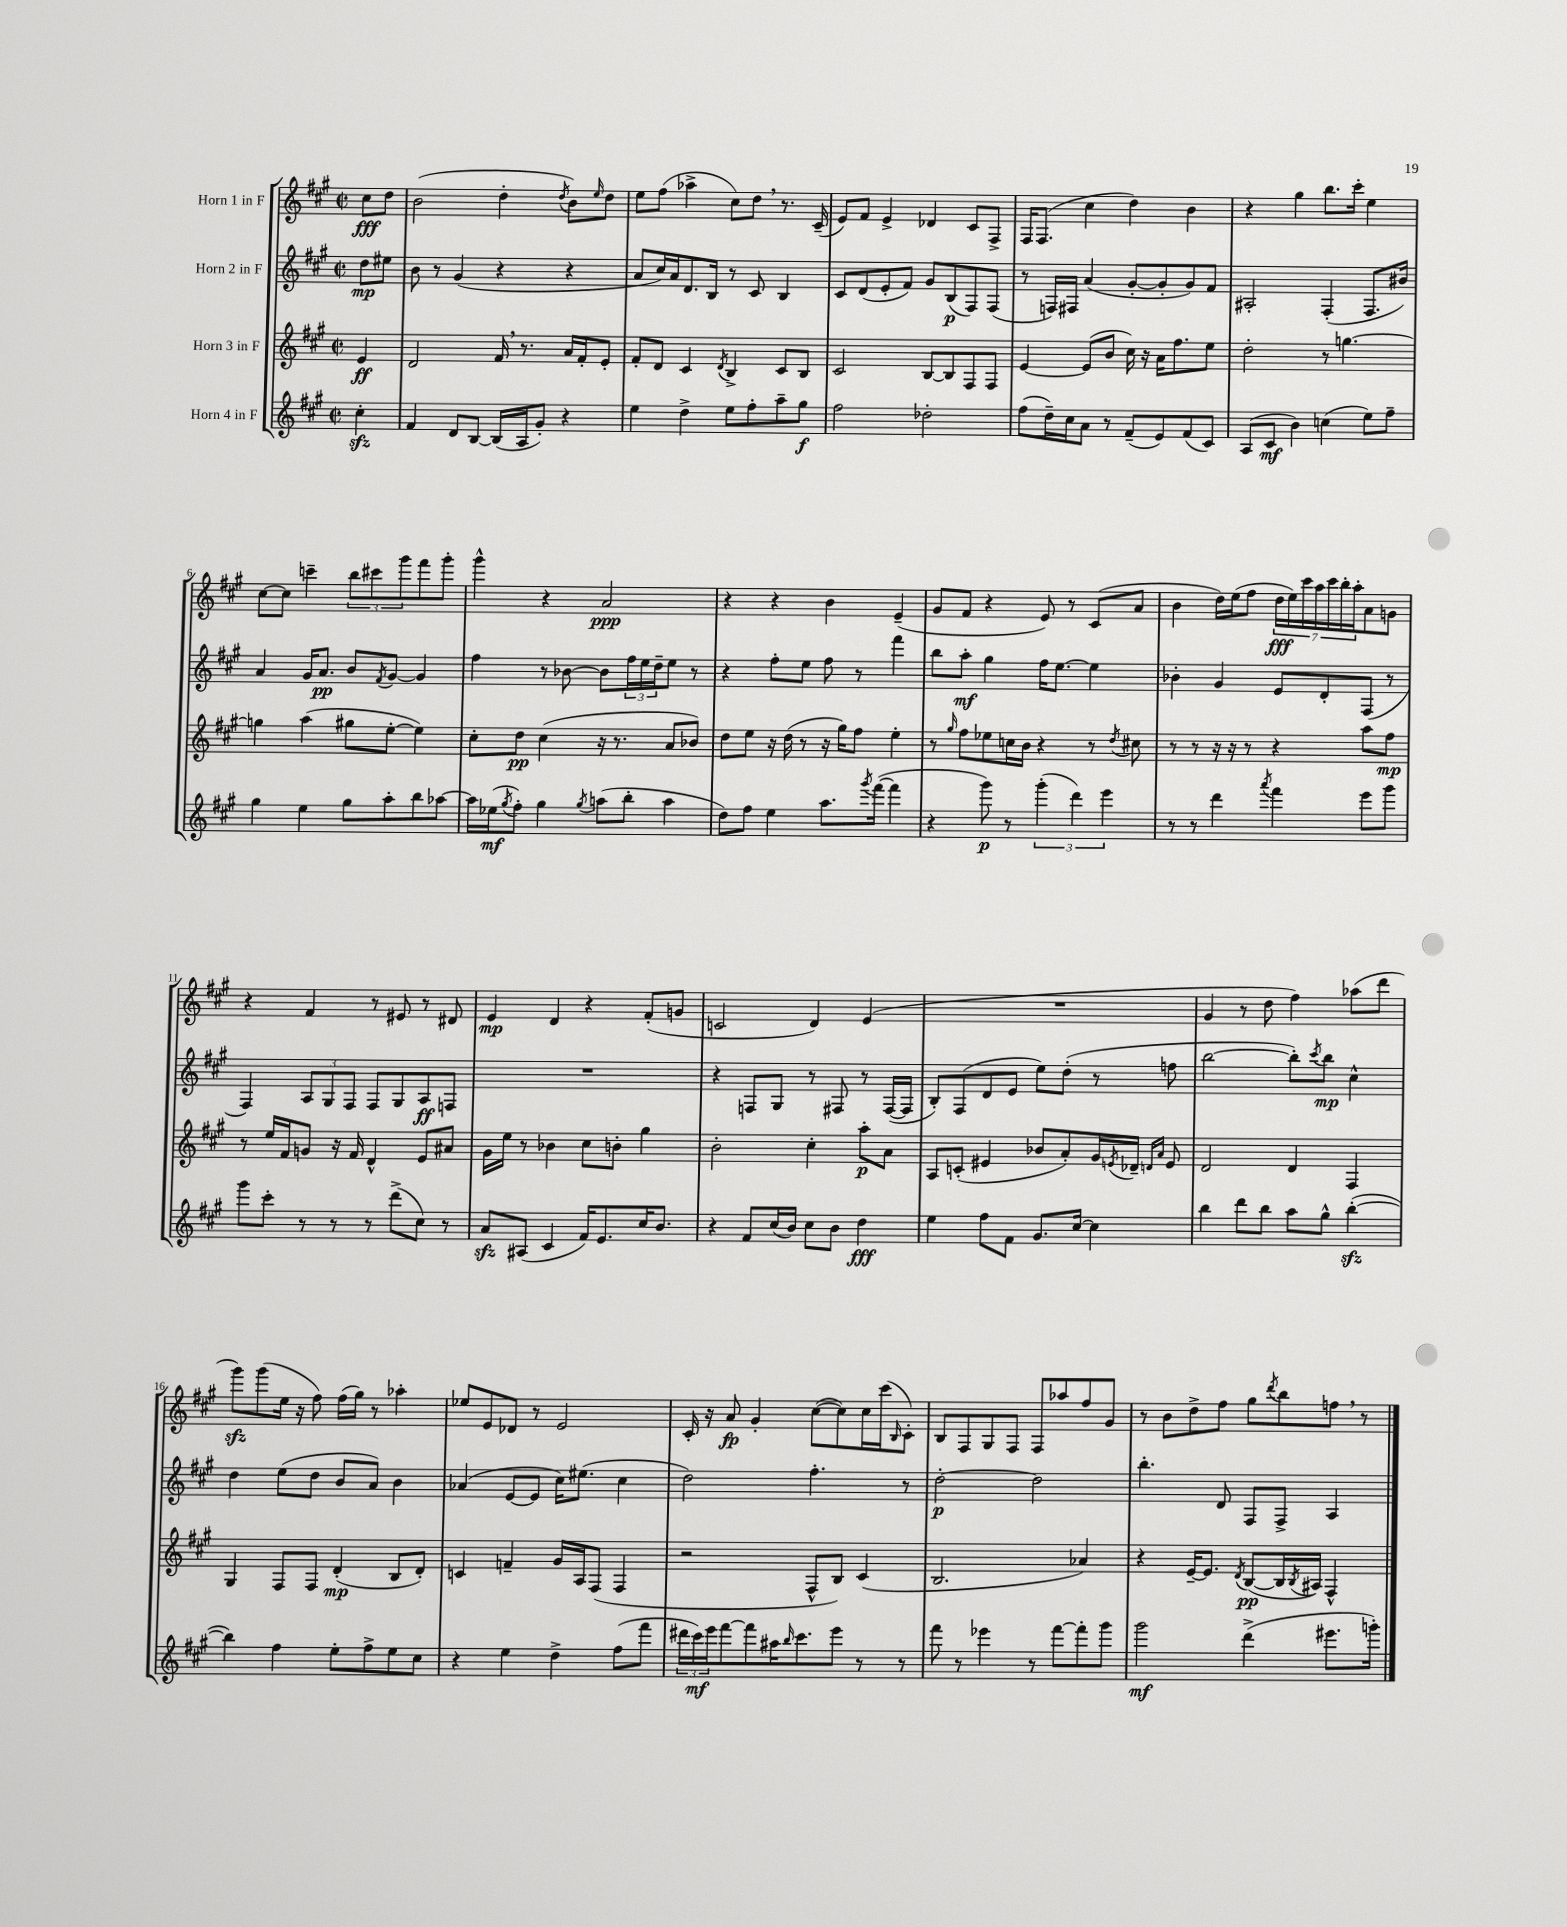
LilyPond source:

<<
\new StaffGroup <<
\new Staff = "s0" \with { instrumentName = "Horn 1 in F" } {
    \clef treble \key a \major \defaultTimeSignature \time 2/2 \partial 4
    cis''8\fff d''8 |
    b'2( d''4-. \acciaccatura { d''8 } b'8) \grace { e''16 } d''8 |
    e''8 fis''8( aes''4-> cis''8) d''8 \breathe r8. cis'16--( |
    e'8) fis'8 e'4-> des'4 cis'8 fis8-> |
    fis16 fis8.( cis''4 d''4) b'4 |
    r4 gis''4 b''8. cis'''16-. e''4 |
    cis''8~ cis''8 c'''4-- \tuplet 3/2 { b''8 cis'''8 gis'''8 } fis'''8 gis'''8-. |
    gis'''4-^ r4 a'2\ppp |
    r4 r4 b'4 e'4--( |
    gis'8 fis'8 r4 e'8) r8 cis'8( a'8 |
    b'4 d''16) e''16( fis''8 \tuplet 7/4 { d''16\fff e''16) cis'''16 a''16 cis'''16 b''16-. a''16-. } a'8 g'8 |
    r4 fis'4 r8 eis'8 r8 dis'8 |
    e'4\mp d'4 r4 fis'8-.( g'8 |
    c'2 d'4) e'4( |
    R1 |
    gis'4 r8 d''8 fis''4) aes''8( d'''8 |
    gis'''8\sfz) gis'''8( e''16 r16 fis''8) fis''16( gis''16) r8 aes''4-. |
    ees''8 e'8 des'8 r8 e'2 |
    cis'16-. r16 a'8\fp gis'4-. cis''8~( cis''8) cis''16 cis'''16( \grace { b16 } cis'8-.) |
    b8 fis8 gis8 fis8 fis8 aes''8 fis''8 gis'8 |
    r8 b'8 d''8-> fis''8 gis''8 \acciaccatura { d'''8 } b''8 f''8 \breathe r8 \bar "|." |
}
\new Staff = "s1" \with { instrumentName = "Horn 2 in F" } {
    \clef treble \key a \major \defaultTimeSignature \time 2/2 \partial 4
    d''8\mp eis''8 |
    b'8 r8 gis'4( r4 r4 |
    a'8 cis''16) a'16 d'8. b16 r8 cis'8 b4 |
    cis'8 d'8( e'8-. fis'8) gis'8 b8\p( fis8) fis8( |
    r8 f16) fis16 a'4( gis'8~-. gis'8-. gis'8) fis'8 |
    ais2-. fis4-.( fis8. bis'16) |
    a'4 gis'16 a'8.\pp b'8 \acciaccatura { fis'8 } gis'8~ gis'4 |
    fis''4 r8 bes'8~ bes'8 \tuplet 3/2 { fis''16 e''16 d''16-- } e''8 r8 |
    r4 fis''8-. e''8 fis''8 r8 fis'''4 |
    b''8 a''8-.\mf gis''4 fis''16 e''8.~ e''4 |
    bes'4-. gis'4 e'8 d'8-. fis8( r8 |
    fis4) \tuplet 3/2 { a8 gis8 fis8 } fis8 gis8 a8\ff f8 |
    R1 |
    r4 f8 gis8 r8 fis8 r8 fis16~( fis16 |
    b8-.) fis8( d'8 e'8 e''8) d''8-.( r8 f''8 |
    b''2~ b''8-.) \acciaccatura { cis'''8 } b''8\mp cis''4-^ |
    d''4 e''8( d''8 b'8 a'8) b'4 |
    aes'4( e'8~ e'8 cis''16) eis''8.( cis''4 |
    d''2) fis''4.-. r8 |
    d''2~-.\p d''2 |
    b''4.-. d'8 fis8 fis8-> a4 \bar "|." |
}
\new Staff = "s2" \with { instrumentName = "Horn 3 in F" } {
    \clef treble \key a \major \defaultTimeSignature \time 2/2 \partial 4
    e'4\ff |
    d'2 fis'16 \breathe r8. a'16 fis'16-. e'8-. |
    fis'8-. d'8 cis'4 \acciaccatura { d'8 } b4-> cis'8 b8 |
    cis'2 b8~ b8 fis8 fis8 |
    e'4~ e'8( b'8 cis''16) r16 a'16 fis''8. e''8 |
    d''2-. r8 g''4.~ |
    g''4 a''4( gis''8 e''8~-. e''4) |
    cis''8-. d''8\pp cis''4( r16 r8. a'8 bes'8) |
    d''8 e''8 r16 d''16( r8 r16 gis''16) fis''8 e''4-. |
    r8 \grace { gis''16 } fis''8 ees''8 c''16 b'16 r4 r8 \acciaccatura { d''8 } cis''8 |
    r8 r8 r16 r16 r8 r4 a''8 fis''8\mp |
    r8 e''16 fis'16 g'8 r16 fis'16 d'4-^ e'8 ais'8 |
    gis'16 e''16 r8 bes'4 cis''8 b'8-. gis''4 |
    b'2-. cis''4-. a''8-.\p a'8 |
    a8 c'8-.( eis'4 bes'8 a'8-.) gis'16 \acciaccatura { e'8 } des'16-- \grace { d'16 a'16 } e'8 |
    d'2 d'4 fis4 |
    gis4 fis8 fis8 d'4-.\mp( b8 d'8-.) |
    c'4 f'4-- gis'16 a16 fis8( fis4 |
    r2 fis8-^ b8) cis'4( |
    b2. aes'4) |
    r4 e'16~-- e'8. \acciaccatura { d'8 } b8~\pp( b16 \acciaccatura { b8 } ais16) fis4-^ \bar "|." |
}
\new Staff = "s3" \with { instrumentName = "Horn 4 in F" } {
    \clef treble \key a \major \defaultTimeSignature \time 2/2 \partial 4
    cis''4-.\sfz |
    fis'4 d'8 b8~ b16( a16 gis'8-.) r4 |
    e''4 d''4-> e''8 fis''8-. a''8-- gis''8\f |
    fis''2 des''2-. |
    fis''8( d''16--) cis''16 a'8 r8 fis'8--( e'8) fis'8( cis'8) |
    a8( cis'8\mf b'4) c''4( e''8) fis''8-- |
    gis''4 e''4 gis''8 a''8-. b''8 aes''8~ |
    aes''16 ees''16\mf( \acciaccatura { gis''8 } fis''8-.) gis''4 \acciaccatura { gis''8 } a''8( b''8-. a''4 |
    d''8) fis''8 e''4 a''8. \acciaccatura { gis'''8 } fis'''16~( fis'''4 |
    r4 gis'''8\p) r8 \tuplet 3/2 { gis'''4-.( d'''4) e'''4 } |
    r8 r8 d'''4 \acciaccatura { a'''8 } fis'''4 e'''8 gis'''8 |
    gis'''8 cis'''8-. r8 r8 r8 d'''8->( cis''8) r8 |
    a'8\sfz ais8( cis'4 fis'16) e'8. cis''16 b'8. |
    r4 fis'8 cis''16( b'16) cis''8 b'8 d''4\fff |
    e''4 fis''8 fis'8 gis'8. cis''16~ cis''4 |
    b''4 d'''8 b''8 a''8 gis''8-^ b''4~-.\sfz( |
    b''4) fis''4 e''8-. fis''8-> e''8 cis''8 |
    r4 e''4 d''4-> fis''8( fis'''8 |
    \tuplet 3/2 { dis'''16 cis'''16\mf) e'''16 } fis'''8~ fis'''8 ais''16 \grace { b''16 } cis'''8. e'''8 r8 r8 |
    fis'''8 r8 ees'''4 r8 fis'''8~ fis'''8-. gis'''8 |
    gis'''2\mf d'''4->( eis'''8. g'''16-.) \bar "|." |
}
>>
>>
